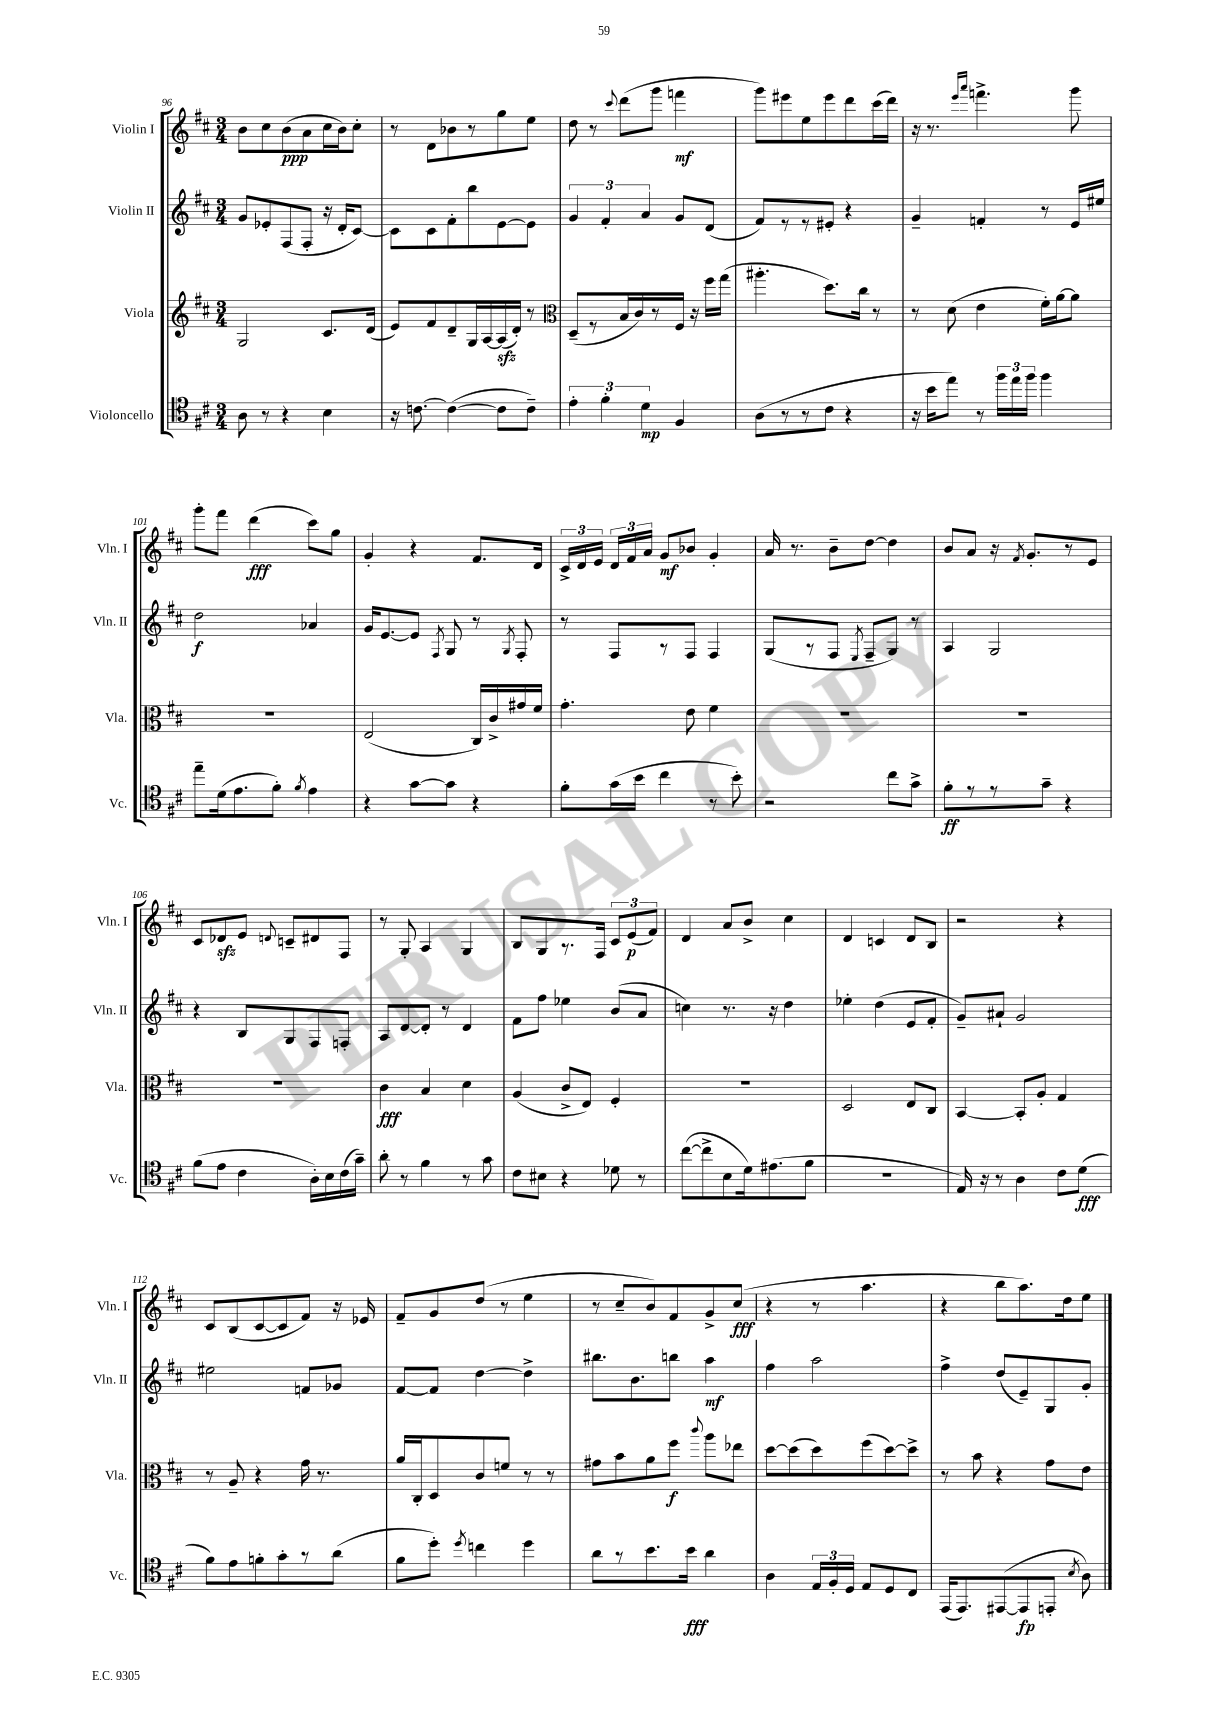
<<
\new StaffGroup <<
\new Staff = "s0" \with { instrumentName = "Violin I" shortInstrumentName = "Vln. I" } {
    \clef treble \key d \major \numericTimeSignature \time 3/4
    \autoBeamOff b'8[ cis''8 b'8\ppp( a'8 cis''16 b'16) cis''8]-. |
    r8 d'8[ bes'8 r8 g''8 e''8] |
    d''8 r8 \appoggiatura { cis'''8 } d'''8[( g'''8] f'''4\mf |
    g'''8[) eis'''8 e''8 eis'''8 d'''8 cis'''16( d'''16]) |
    r16 r8. \grace { e'''16[ a'''16] } f'''4.-> g'''8 |
    g'''8[-. fis'''8] d'''4\fff( cis'''8[) g''8] |
    g'4-. r4 fis'8.[ d'16] |
    \tuplet 3/2 { cis'16[-> d'16 e'16] } \tuplet 3/2 { d'16[ fis'16 a'16] } g'8[\mf bes'8] g'4-. |
    a'16 r8. b'8[-- d''8]~ d''4 |
    b'8[ a'8] r16 \acciaccatura { fis'8 } g'8.[-. r8 e'8] |
    cis'8[ des'8\sfz e'8] \appoggiatura { d'8 } c'8[-- dis'8 fis8] |
    r8 g8-. a4 g4 |
    b8[ g8 r8. fis16] \tuplet 3/2 { cis'8[ e'8\p( fis'8]) } |
    d'4 a'8[ b'8]-> cis''4 |
    d'4 c'4 d'8[ b8] |
    r2 r4 |
    cis'8[ b8( cis'8~ cis'8 fis'8]) r16 ees'16 |
    fis'8[-- g'8 d''8]( r8 e''4 |
    r8 cis''8[-- b'8) fis'8 g'8-> cis''8]\fff( |
    r4 r8 a''4. |
    r4 b''8[ a''8.) d''16 e''8] \bar "|." |
}
\new Staff = "s1" \with { instrumentName = "Violin II" shortInstrumentName = "Vln. II" } {
    \clef treble \key d \major \numericTimeSignature \time 3/4
    \autoBeamOff g'8[ ees'8-. fis8( fis8]-. r16 d'16[-. cis'8]~) |
    cis'8[ cis'8 fis'8-. b''8 e'8~ e'8] |
    \tuplet 3/2 { g'4 fis'4-. a'4 } g'8[ d'8]( |
    fis'8[) r8 r8 eis'8]-. r4 |
    g'4-- f'4-. r8 e'16[ eis''16] |
    d''2\f aes'4 |
    g'16[ e'8.~ e'8] \acciaccatura { fis8 } g8 r8 \acciaccatura { g8 } fis8-. |
    r8 fis8[ r8 fis8] fis4 |
    g8[( r8 fis8] \acciaccatura { e8 } fis8[-- g8]) r8 |
    a4 g2 |
    r4 b8[ g8 fis8 f8]-. |
    a8[ d'8~ d'8]-. r8 d'4 |
    fis'8[ fis''8] ees''4 b'8[( a'8] |
    c''4) r8. r16 d''4 |
    ees''4-. d''4( e'8[ fis'8]-. |
    g'8[--) ais'8]-! g'2 |
    eis''2 f'8[ ges'8] |
    fis'8[~ fis'8] d''4~ d''4-> |
    bis''8.[ b'8. b''8] a''4\mf |
    fis''4 a''2 |
    fis''4-> d''8[( e'8--) g8 g'8]-. \bar "|." |
}
\new Staff = "s2" \with { instrumentName = "Viola" shortInstrumentName = "Vla." } {
    \clef treble \key d \major \numericTimeSignature \time 3/4
    \autoBeamOff g2 cis'8.[ d'16]( |
    e'8[) fis'8 d'8-- g16 a16~ a16\sfz( d'16]-.) r8 |
    \clef alto d8[--( r8 b16 cis'16) r8 fis16] r16 fis''16[ g''16]( |
    ais''4.-. d''8.[) cis''16] r8 |
    r8 d'8( e'4 fis'16[-.) a'16~ a'8] |
    R2. |
    e2( cis16[) cis'16-> gis'16 fis'16] |
    g'4.-. e'8 fis'4 |
    R2. |
    R2. |
    R2. |
    cis'4\fff b4 d'4 |
    a4( cis'8[-> e8]) fis4-. |
    R2. |
    d2 e8[ cis8] |
    b,4~ b,8[-. a8]-. g4 |
    r8 a8-- r4 g'16 r8. |
    a'16[ cis16-. d8 cis'8 f'8] r8 r8 |
    gis'8[ b'8 a'8 fis''8]\f \appoggiatura { cis'''8 } a''8[ ees''8] |
    d''8[~ d''8( d''8) fis''8( d''8~) d''8]-> |
    r8 b'8 r4 g'8[ e'8] \bar "|." |
}
\new Staff = "s3" \with { instrumentName = "Violoncello" shortInstrumentName = "Vc." } {
    \clef tenor \key d \major \numericTimeSignature \time 3/4
    \autoBeamOff a8 r8 r4 b4 |
    r16 c'8.~ c'4~( c'8[ c'8]--) |
    \tuplet 3/2 { e'4-. fis'4-. d'4\mp } fis4 |
    a8[( r8 r8 cis'8] r4 |
    r16 b'16[ e''8]) r8 \tuplet 3/2 { fis''16[ e''16 fis''16] } fis''4 |
    e''8[-- d'16( e'8. fis'8]-.) \acciaccatura { fis'8 } e'4 |
    r4 g'8[~ g'8] r4 |
    fis'8[-. g'16( b'16] cis''4 r8 b'8-.) |
    r2 cis''8[ g'8]-> |
    fis'8[-.\ff r8 r8 g'8]-- r4 |
    fis'8[( e'8] cis'4 a16[-.) b16 cis'16( g'16]--) |
    a'8-. r8 fis'4 r8 g'8 |
    cis'8[ bis8] r4 des'8 r8 |
    cis''8[~( cis''8-> b8 d'16) eis'8.( fis'8] |
    R2. |
    e16) r16 r8 a4 cis'8[ d'8]\fff( |
    fis'8[) e'8 f'8-. g'8-. r8 a'8]( |
    fis'8[ d''8]-.) \acciaccatura { d''8 } c''4 d''4 |
    a'8[ r8 b'8. b'16]\fff a'4 |
    a4 \tuplet 3/2 { e16[ fis16-. d16] } e8[ d8 cis8] |
    e,16[( e,8.) eis,8~( eis,8\fp e,8]-. \acciaccatura { b8 } a8) \bar "|." |
}
>>
>>
\layout { \context { \Score currentBarNumber = #96 } }
